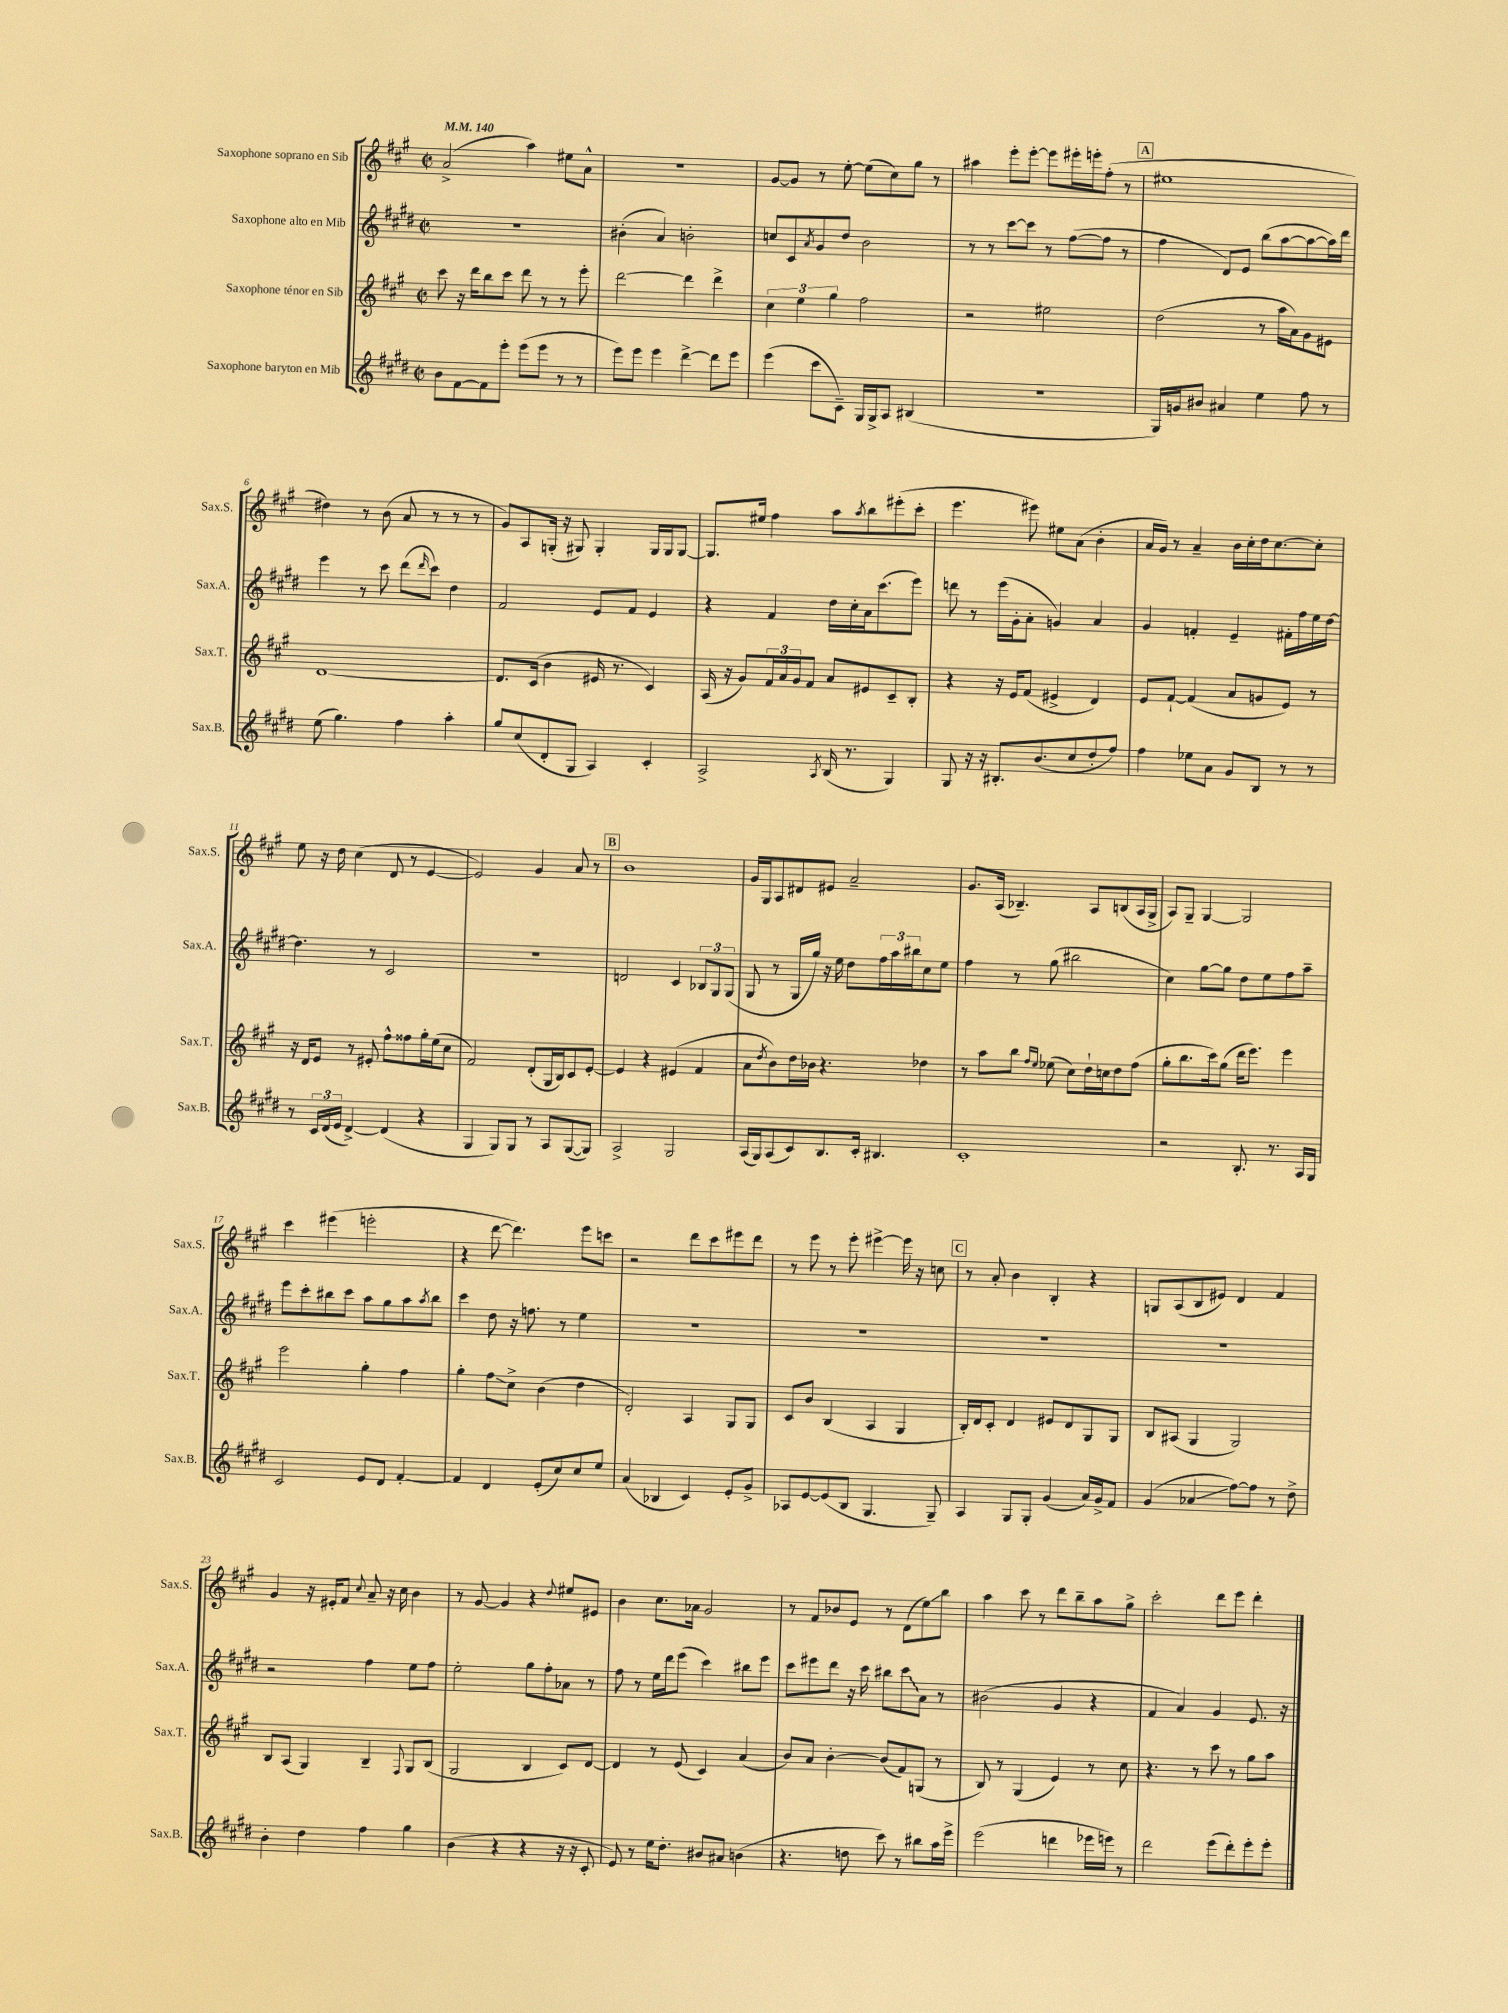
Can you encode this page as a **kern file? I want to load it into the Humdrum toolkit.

**kern	**kern	**kern	**kern
*staff4	*staff3	*staff2	*staff1
*clefG2	*clefG2	*clefG2	*clefG2
*k[f#c#g#d#]	*k[f#c#g#]	*k[f#c#g#d#]	*k[f#c#g#]
*M2/2	*M2/2	*M2/2	*M2/2
*met(c|)	*met(c|)	*met(c|)	*met(c|)
*MM140	*MM140	*MM140	*MM140
8b\L	8ccc#\	1r	(2a^/
[8f#\	16r	.	.
.	16ddd\LK	.	.
8f#\]	8bb\	.	.
8eee'\J	8ccc#\J	.	.
(8eee\L	8ddd\	.	4aa\)
8eee\J	8r	.	.
8r	8r	.	8ee#\L
8r	8eee'\	.	8a^^\J
=	=	=	=
8eee\L)	[2ddd\	(4b#'\	1r
8eee\J	.	.	.
4eee\	.	4a/)	.
[4ddd#^\	4ddd\]	2b'\	.
8ddd#\]L	4ddd^\	.	.
8eee\J	.	.	.
=	=	=	=
(4eee\	6cc#\	8cc/L	[8g#/L
.	.	8c#/	8g#/]J
.	6ee\	.	.
.	.	8qa/	.
8ccc#\L	.	8g#/	8r
.	6gg#\	.	.
8c#~\J)	.	8dd#/J	[8ee'\
16G#/LL	2ff#\	2b\	(8ee\]L
16G#^/J	.	.	.
8A/J	.	.	8cc#\)
(4B#/	.	.	8gg#\J
.	.	.	8r
=	=	=	=
1r	2r	8r	4aa#\
.	.	8r	.
.	.	[8ccc#\L	8eee'\L
.	.	8ccc#\]J	[8eee'\J
.	2ee#\	8r	8eee\]L
.	.	([8ff#\L	16eee#'\L
.	.	.	16eee'\J
.	.	8ff#\]J	(8ff#'\J
.	.	8r	8r
=	=	=	=
16G#/LL)	(2dd\	4ff#\	1ee#
16g/J	.	.	.
8b#/J	.	.	.
4a#/	.	8d#/L)	.
.	.	8e/J	.
4ee\	8r	(8bb\L	.
.	16aa\LL	[8aa\	.
.	16a\J)	.	.
8ff#\	8g#\	8aa\_	.
8r	8e#\J	16aa\]L)	.
.	.	16ddd#\JJ	.
=	=	=	=
(8ee\	[1d	4eee\	4dd#\)
4.gg#\)	.	.	.
.	.	8r	8r
.	.	8ccc#\	(8b\
4ff#\	.	(8ddd#\L	8a/
.	.	16qqddd#/	.
.	.	8ccc#\J)	8r
4aa'\	.	4dd#\	8r
.	.	.	8r
=	=	=	=
8gg#/L	8.d/]L	2f#/	8g#/L)
(8cc#/	.	.	8A/
.	(16c#/Jk	.	.
8d#'/	4b\	.	(16G'/Jk
.	.	.	16r
8G#/J	.	.	8G#/)
4A/)	16e#/	8e/L	4G#'/
.	8.r	.	.
.	.	8f#/J	.
4c#'/	4c#/)	4e/	16G#/LL
.	.	.	16G#/J
.	.	.	[8G#/J
=	=	=	=
2A^/	(16A/	4r	8.G#/]L
.	16r	.	.
.	8g#/L)	.	.
.	.	.	16ee#/Jk
.	24f#/L	4f#/	4ff#\
.	24a/	.	.
.	24g#/J	.	.
.	8f#/J	.	.
8qA/	.	.	.
(16B/	8a/L	16dd#\LL	8aa\L
8.r	.	16cc#'\	.
.	.	.	8qaa/
.	8e#/	16a\J	8bb\
.	.	(8.ccc#\	.
4G#/)	8c#~/	.	(8eee#'\
.	8B'/J	8eee\J)	8ccc#'\J
=	=	=	=
8G#/	4r	8ddd\	4.eee\
16r	.	8r	.
16r	.	.	.
8.B#'/L	16r	(16eee\LL	.
.	16e/LK	16g#'\J	.
.	(8f#/J	8a'\J	8eee#\)
(8.b/	.	.	.
.	4e#^/	4g/)	8ee#\L
8cc#/	.	.	(8a\J
8dd#'/	4d/)	4a/	4b'\
8ff#/J)	.	.	.
=	=	=	=
4ff#\	8e/L	4g#/	16a/LL
.	.	.	16g#/JJ)
.	[8f#`/J	.	8r
8ee-\L	(4f#/]	4f'/	4a~/
8a\J	.	.	.
8g#/L	8a/L	4e~/	16b\LL
.	.	.	16cc#'\
8B/J	8g/	.	16dd\J
.	.	.	[8.cc#\
8r	8e/J)	16f#'\LL	.
.	.	16ff#\	.
8r	8r	16ee\	8cc#'\]J
.	.	[16dd#\JJ	.
=	=	=	=
8r	16r	4.dd#\]	8ee\
.	16d/LK	.	.
24c#/LL	8e/J	.	16r
(24d#/	.	.	.
.	.	.	16dd\
24e/JJ	.	.	.
[4d#^/)	8r	.	(4cc#\
.	8e#'/	8r	.
(4d#/]	8ff#^^\L	2c#/	8d/
.	8ff##\	.	8r
4r	16gg#'\L	.	[4e/
.	(16ee\J	.	.
.	8cc#\J	.	.
=	=	=	=
4G#/	2f#/)	1r	2e/])
8G#/L)	.	.	.
8G#/J	.	.	.
8r	(8d'/L	.	4g#/
8A/L	16G#/L	.	.
.	16B/J)	.	.
([8G#/	8c#/	.	8a/
8G#/]J)	[8e'/J	.	8r
=	=	=	=
2A^/	4e/]	2d/	1b
.	4r	.	.
2G#/	(4e#/	4c#/	.
.	4f#/	12B-/L	.
.	.	12G#/	.
.	.	(12G#/J	.
=	=	=	=
(16A/LL	8a\L	8G#/	16g#/LL
16G#/J)	.	.	16G#/J
.	8qdd/	.	.
(8A/	8b\)	8r	8A/
8c#/)	16dd\L	16G#/LL	8d#/
.	16b-\JJ	16gg#/JJ)	.
8.B/	4.r	16r	8e#/J
.	.	16ee\	.
.	.	8dd#\L	2a~/
16c#'/Jk	.	.	.
4.B#/	.	24ff#\L	.
.	.	24aa\	.
.	.	24bb#\J	.
.	4dd-\	8cc#\	.
.	.	8ee\J	.
=	=	=	=
1c#'	8r	4ff#\	8.g#/L
.	8aa\L	.	.
.	.	.	(16A/Jk
.	8bb\J	8r	4.B-~/)
.	16qqff#/LL	.	.
.	16qqee/JJ	.	.
.	(8ee-\	(8gg#\	.
.	8cc#\L)	2bb#\	.
.	16dd`\L	.	8A/L
.	16cc\J	.	.
.	8dd\	.	(8B/
.	(8ff#\J	.	16A/L
.	.	.	16G#^/JJ
=	=	=	=
2r	8gg#'\L	4cc#\)	8A/L)
.	8.bb\	.	8G#~/J
.	.	[8gg#\L	[4G#/
.	16ccc#\k)	.	.
.	(8gg#\J	8gg#\]J	.
8.B'/	16ddd\LK	8dd#\L	2G#/]
.	8.eee\J)	.	.
.	.	8ee\	.
8.r	.	.	.
.	4eee\	8ff#\	.
16A/LL	.	8aa~\J	.
16G#/JJ	.	.	.
=	=	=	=
2c#/	2eee\	8eee\L	4ccc#\
.	.	8ccc#'\	.
.	.	8bb#\	(4eee#\
.	.	8ccc#\J	.
8e/L	4gg#'\	8aa\L	2eee'\
8d#/J	.	8gg#\	.
[4f#'/	4ff#\	8aa\	.
.	.	8qaa/	.
.	.	8bb#\J	.
=	=	=	=
4f#/]	4gg#'\	4ccc#\	4r
4d#/	8ff#\L	8dd#\	[8ddd\
.	8cc#^\J	16r	4.ddd\])
.	.	8.ff\	.
(8e'/L	(4b\	.	.
8cc#/)	.	8r	.
8cc#/	4dd\	4ee\	8eee\L
8ee/J	.	.	8ccc\J
=	=	=	=
(4a/	2d'/)	1r	2r
4B-/	.	.	.
4c#/)	4A/	.	8ddd\L
.	.	.	8ccc#\
8e'/L	8G#/L	.	8eee#\
8g#^/J	8G#/J	.	8ddd\J
=	=	=	=
8A-/L	8c#/L	1r	8r
[8e/	8b/J	.	8eee\
(8e/]	(4B/	.	8r
8B/J	.	.	8eee'\
4.G#/	4A/	.	[4eee#^\
.	4G#/	.	16eee#\]
.	.	.	16r
8G#~/)	.	.	8cc\
=	=	=	=
4A/	16B'/LL)	1r	8r
.	16d/J	.	.
.	8c#'/J	.	8a'/
8G#/L	4d/	.	4b\
8G#'/J	.	.	.
(4g#/	8e#/L	.	4B'/
.	8d/	.	.
16a/LL)	8G#/	.	4r
16g#^/J	.	.	.
8f#/J	8G#/J	.	.
=	=	=	=
(4g#/	8B/L	1r	8G/L
.	(8A#/J	.	(8A/
4a-/	4G#/	.	8B/
.	.	.	8e#/J)
[8ff#\L)	2G#/)	.	4d/
8ff#\]J	.	.	.
8r	.	.	4f#/
8dd#^\	.	.	.
=	=	=	=
4b'\	8B/L	2r	4g#/
.	(8A/J	.	.
4dd#\	4G#/)	.	16r
.	.	.	16e#'/LK
.	.	.	8f#/J
.	.	.	8qqcc#/
4ff#\	4B~/	4ff#\	8a~/
.	.	.	16r
.	.	.	16cc#\
.	8qqF#/	.	.
4gg#\	8G#/L	8ee\L	4b\
.	(8B/J	8ff#\J	.
=	=	=	=
(4b\	2G#/	2ee'\	8r
.	.	.	[8g#/
4r	.	.	4g#/]
4r	4B/	8gg#\L	4r
.	.	8ff#'\	.
.	.	.	8qqdd/
16r	8c#/L)	8a-\J	8ee#/L
16r	.	.	.
8c#'/	[8d/J	8r	8e#/J
=	=	=	=
8e/)	4d/]	8ff#\	4b\
8r	.	8r	.
16ee\LK	8r	16ee\LL	8.cc#\L
8.dd#'\J	.	16ddd#\J	.
.	(8e/	(8eee\J	.
.	.	.	16a-\Jk
8b#/L	4c#/)	4ccc#\)	2g#/
8a#/J	.	.	.
(4b\	(4a/	8bb#\L	.
.	.	8eee\J	.
=	=	=	=
4.r	8b/L)	8ccc#\L	8r
.	8a/J	8eee#\	8f#/L
.	[4b'\	8ddd#\J	8b-/
8dd\	.	16r	8e/J
.	.	16ccc#\	.
8ccc#\)	(8b/]L	8bb#\L	8r
8r	8f#/)	8ccc#\	(8d\L
8bb#\L	(8G/J	8a\J	8ee\)
16aa\L	8r	8r	8bb\J
16eee^\JJ	.	.	.
=	=	=	=
(2eee\	8B/)	(2b#\	4aa\
.	8r	.	.
.	(4G#/	.	8ccc#\
.	.	.	8r
4ddd\	4e/)	4g#/	8ddd\L
.	.	.	8bb~\
16eee-\LL	8r	4r	8aa\
16eee\JJ)	.	.	.
8r	8cc#\	.	8gg#^\J
=	=	=	=
2ddd#\	4.r	4f#/	2ccc#'\
.	.	4a/)	.
.	8r	.	.
(8eee\L	8ccc#\	4g#/	8ddd\L
8ddd#'\)	8r	.	8eee\J
8eee'\	8gg#\L	8.e/	4ddd'\
8eee'\J	8aa\J	.	.
.	.	16r	.
==	==	==	==
*-	*-	*-	*-
